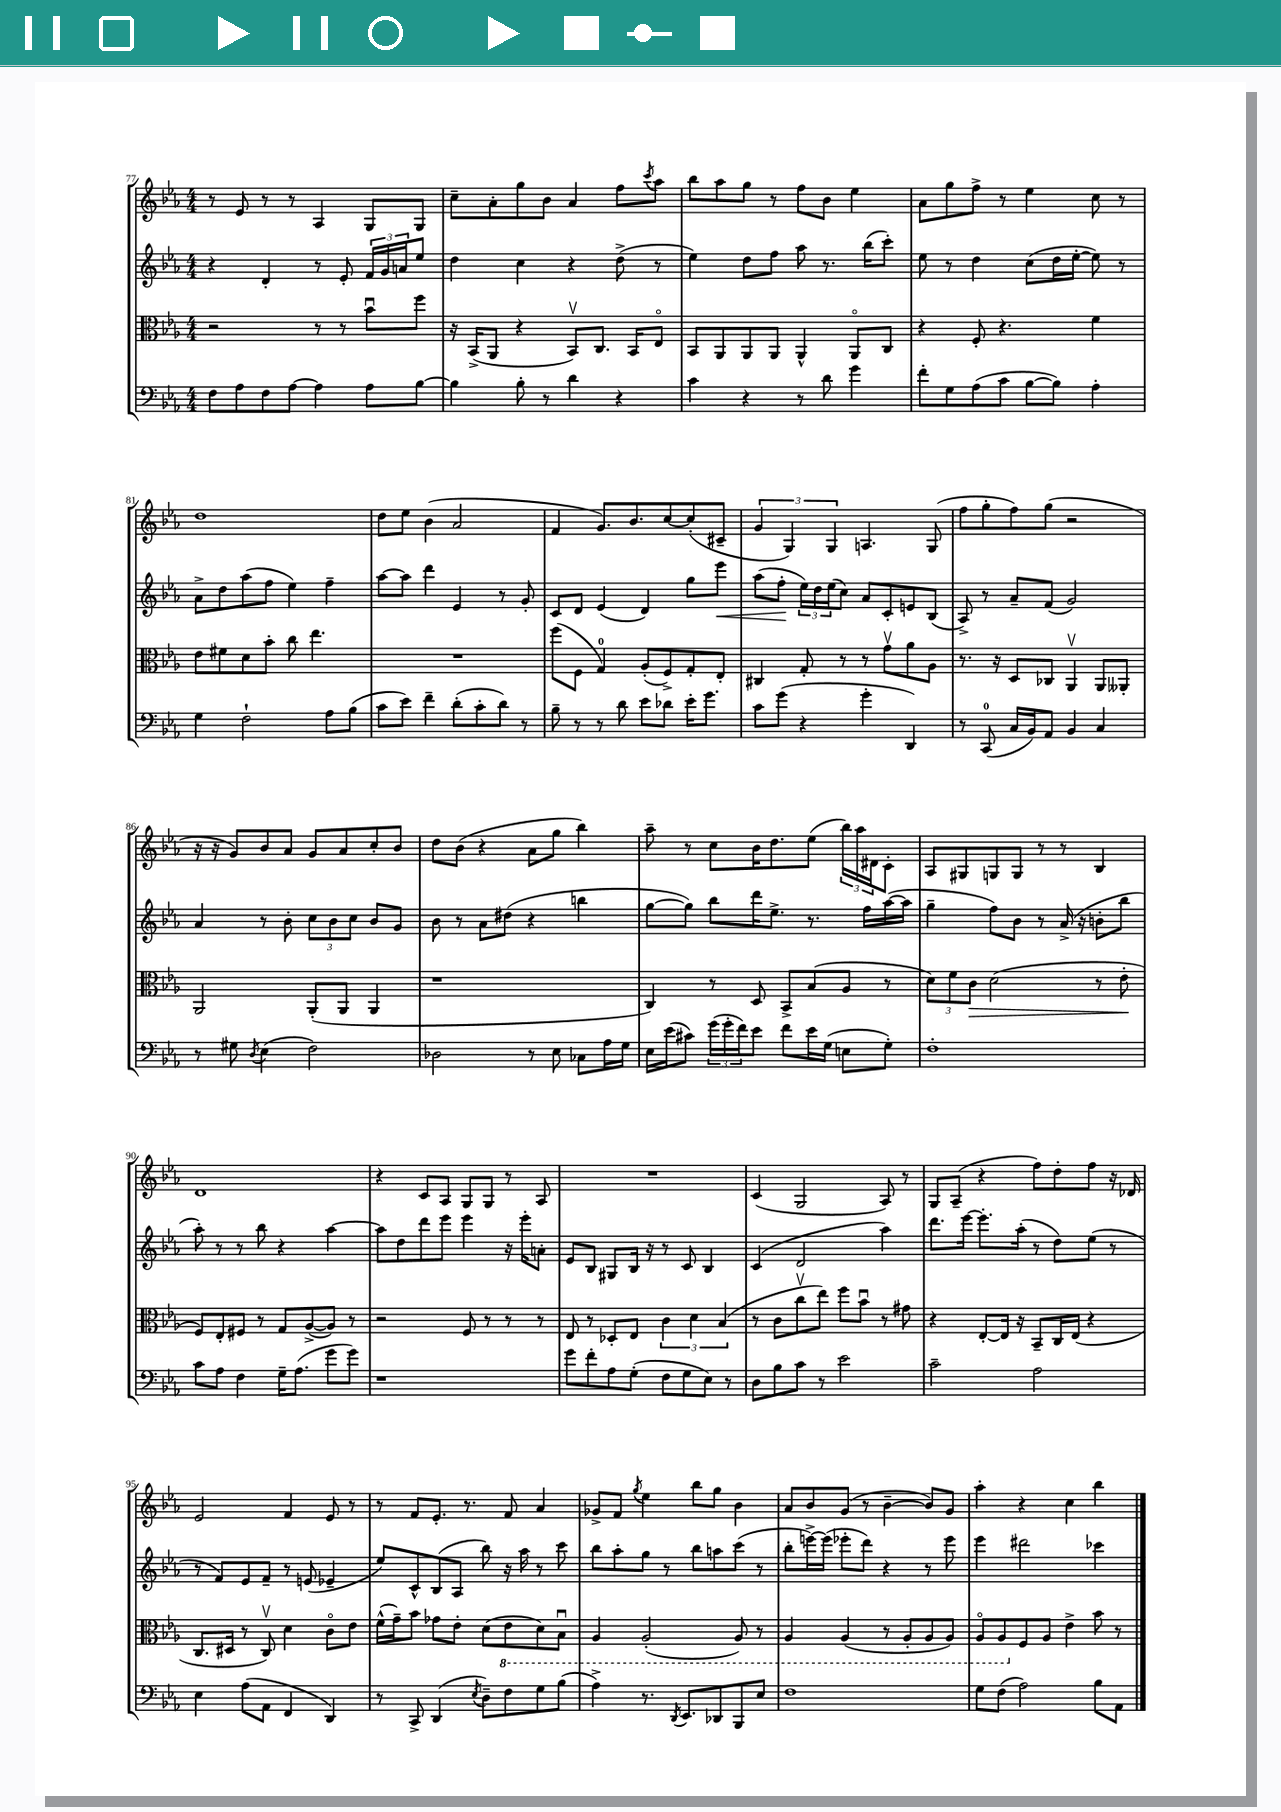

**kern	**kern	**kern	**kern
*staff4	*staff3	*staff2	*staff1
*clefF4	*clefC3	*clefG2	*clefG2
*k[b-e-a-]	*k[b-e-a-]	*k[b-e-a-]	*k[b-e-a-]
*M4/4	*M4/4	*M4/4	*M4/4
8F	2r	4r	8r
8A-	.	.	8e-
8F	.	4d'	8r
[8A-	.	.	8r
4A-]	8r	8r	4A-
.	8r	8e-'	.
8A-	8b-u	24f	8G
.	.	24g	.
.	.	24a	.
[8B-	8ff	8ee-	8G
=	=	=	=
4B-]	16r	4dd	8cc~
.	(16BB-^	.	.
.	8AA-	.	8a-'
8B-'	4r	4cc	8gg
8r	.	.	8b-
4d	8BB-v)	4r	4a-
.	8.C	.	.
4r	.	(8dd^	8ff
.	16BB-	.	.
.	.	.	8qccc
.	8E-o	8r	8aa-
=	=	=	=
4c	8BB-	4ee-)	8bb-
.	8AA-	.	8aa-
4r	8AA-	8dd	8gg
.	8AA-	8ff	8r
8r	4AA-^^	8aa-	8ff
8d	.	8.r	8b-
4g	8AA-o	.	4ee-
.	.	(16bb-	.
.	8C	8ccc')	.
=	=	=	=
8f'	4r	8ee-	8a-
8G	.	8r	8gg
(8A-	8F'	4dd	8ff^
8c	4.r	.	8r
[8B-	.	(8cc	4ee-
8B-])	.	16dd	.
.	.	[16ee-'	.
4A-'	4f	8ee-])	8cc
.	.	8r	8r
=	=	=	=
4G	8e-	8a-^	1dd
.	8f#	8dd	.
2F`	8d	(8aa-	.
.	8b-'	8ff	.
.	8cc	4ee-)	.
.	4.ee-	.	.
8A-	.	4ff~	.
(8B-	.	.	.
=	=	=	=
8c	1r	[8aa-	8dd
8e-)	.	8aa-]	8ee-
4f~	.	4ddd	(4b-
(8d'	.	4e-	2a-
8c'	.	.	.
8d)	.	8r	.
8r	.	8g'	.
=	=	=	=
8B-~	(8ff	8c	4f
8r	8F	8d	.
8r	4G)	(4e-	8.g)
8d	.	.	.
.	.	.	8.b-
8e-	(8A-'	4d)	.
8d-	8F^)	.	[8cc
16e-'	8G'	8gg	(8cc']
8.g	.	.	.
.	8E-'	8eee-	8c#~
=	=	=	=
8c	4C#	(8aa-	6g
(8g	.	8ff'	.
.	.	.	6G)
4r	8G'	24ee-)	.
.	.	24dd	.
.	.	(24ee-	6G
.	8r	8cc)	.
4g'	8r	8a-	4.A
.	8gv	8c'	.
4DD)	8a-	8e	.
.	8A-	(8B-	(8G
=	=	=	=
8r	8.r	8A-^)	8ff
(8CC	.	8r	8gg'
.	16r	.	.
16C	8D	8a-~	8ff)
16BB-)	.	.	.
8AA-	8C-	(8f	(8gg
4BB-	4AA-v	2g)	2r
4C	8AA-	.	.
.	8AA--'	.	.
=	=	=	=
8r	2AA-	4a-	16r
.	.	.	16r
8G#	.	.	8g)
8qD	.	.	.
(4E-	.	8r	8b-
.	.	8b-'	8a-
2F)	(8AA-'	12cc	8g
.	.	12b-	.
.	8AA-	.	8a-
.	.	12cc	.
.	4AA-	8b-	8cc'
.	.	8g	8b-
=	=	=	=
2D-	1r	8b-	8dd
.	.	8r	(8b-
.	.	8a-	4r
.	.	(8dd#	.
8r	.	4r	8a-
8E-	.	.	8gg
8C-	.	4bb	4bb-)
16A-	.	.	.
16G	.	.	.
=	=	=	=
16E-	4C)	[8gg	8aa-~
(16e-	.	.	.
8c#)	.	8gg])	8r
(24g	8r	8bb-	8cc
24g'	.	.	.
24f)	.	.	.
8e-	8D	16ddd	16b-
.	.	8.ee-^	8.dd
8f	8BB-^	.	.
16e-	(8B-	8.r	(8ee-
(16G	.	.	.
8E	8A-	.	24bb-)
.	.	.	24aa-
.	.	16ff	.
.	.	.	24d#
8G')	8r	([16aa-	8c'
.	.	16aa-]	.
=	=	=	=
1F'	12d)	4gg~	8A-
.	12f	.	.
.	.	.	8G#
.	12c	.	.
.	(2d	8ff)	8G
.	.	8b-	8G
.	.	8r	8r
.	.	(16a-^	8r
.	.	16r	.
.	8r	8b'	4B-
.	8e-'	8bb-	.
=	=	=	=
8c	8F)	8aa-')	1d
8A-	8E-'	8r	.
4F	8F#	8r	.
.	8r	8bb-	.
16G~	8G	4r	.
(8.A-	.	.	.
.	([8A-^	.	.
8g	8A-])	[4aa-	.
8g)	8r	.	.
=	=	=	=
1r	2r	8aa-]	4r
.	.	8dd	.
.	.	8ddd	8c
.	.	8eee-	8A-
.	8F	4eee-	8G
.	8r	.	8G
.	8r	16r	8r
.	.	16eee-'	.
.	8r	8a'	8A-
=	=	=	=
8g	8E-	8e-	1r
8f'	8r	8B-	.
8A-	8D-'	8G#	.
(8G'	8E-	16B-	.
.	.	16r	.
8F	6c	8r	.
8G	.	8c	.
.	6d	.	.
8E-)	.	4B-	.
.	(6B-	.	.
8r	.	.	.
=	=	=	=
8D	8r	(4c	(4c
8B-	8c	.	.
8c	8ccv	2d	2G
8r	8ee-)	.	.
2e-	8ff	.	.
.	8b-u	.	.
.	8r	4aa-)	8A-)
.	8g#	.	8r
=	=	=	=
2c~	4r	8.ddd	8G
.	.	.	(8A-~
.	.	[16eee-	.
.	[8E-'	8.eee-']	4r
.	16E-]	.	.
.	16r	(16aa-'	.
2A-	8BB-~	8r	8ff)
.	16C	8dd)	8dd'
.	(16E-	.	.
.	4r	(8ee-	8ff
.	.	8r	16r
.	.	.	16d-
=	=	=	=
4E-	8.C	8r	2e-
.	.	8f)	.
.	16D#	.	.
(8A-	8r	8e-	.
8AA-	8Cv)	8f~	.
4FF	4d	8r	4f
.	.	(8e	.
4DD)	8co	4e-~	8e-
.	8e-	.	8r
=	=	=	=
8r	(16f^^	8ee-)	8r
.	16g~)	.	.
8CC^	8b-	8c^^	8f
(4DD	8g-	(8B-	8.e-'
.	8e-'	8A-	.
.	.	.	8.r
8qE-	.	.	.
8D~)	(8d	8bb-)	.
8F	8E-	16r	8f
.	.	16aa-	.
8G	8D)	8r	4a-
(8B-	8BB-u	8ccc	.
=	=	=	=
4A-^)	4AA-	8bb-	8g-^
.	.	8aa-'	8f
.	.	.	8qgg
8.r	(2AA-'	8gg	4ee-
.	.	8r	.
8qDD	.	.	.
8.EE-	.	.	.
.	.	8bb-	8bb-
8DD-	.	8aa	8gg
8BBB-	8AA-)	(8ccc	4b-
8E-	8r	8r	.
=	=	=	=
1F	4AA-	8bb-'	8a-
.	.	[16eee^)	8b-
.	.	(16eee]	.
.	(4AA-	8eee-'	(8g
.	.	8ddd)	8r
.	8r	4r	[4b-~
.	8AA-'	.	.
.	8AA-	8r	8b-])
.	8AA-)	8eee-	8g
=	=	=	=
8G	8AA-o	4eee-	4aa-'
(8F	8AA-	.	.
2A-)	8F	2ddd#	4r
.	8A-	.	.
.	4e-^	.	4cc
8B-	8b-	4ccc-	4bb-
8AA-	8r	.	.
==	==	==	==
*-	*-	*-	*-
